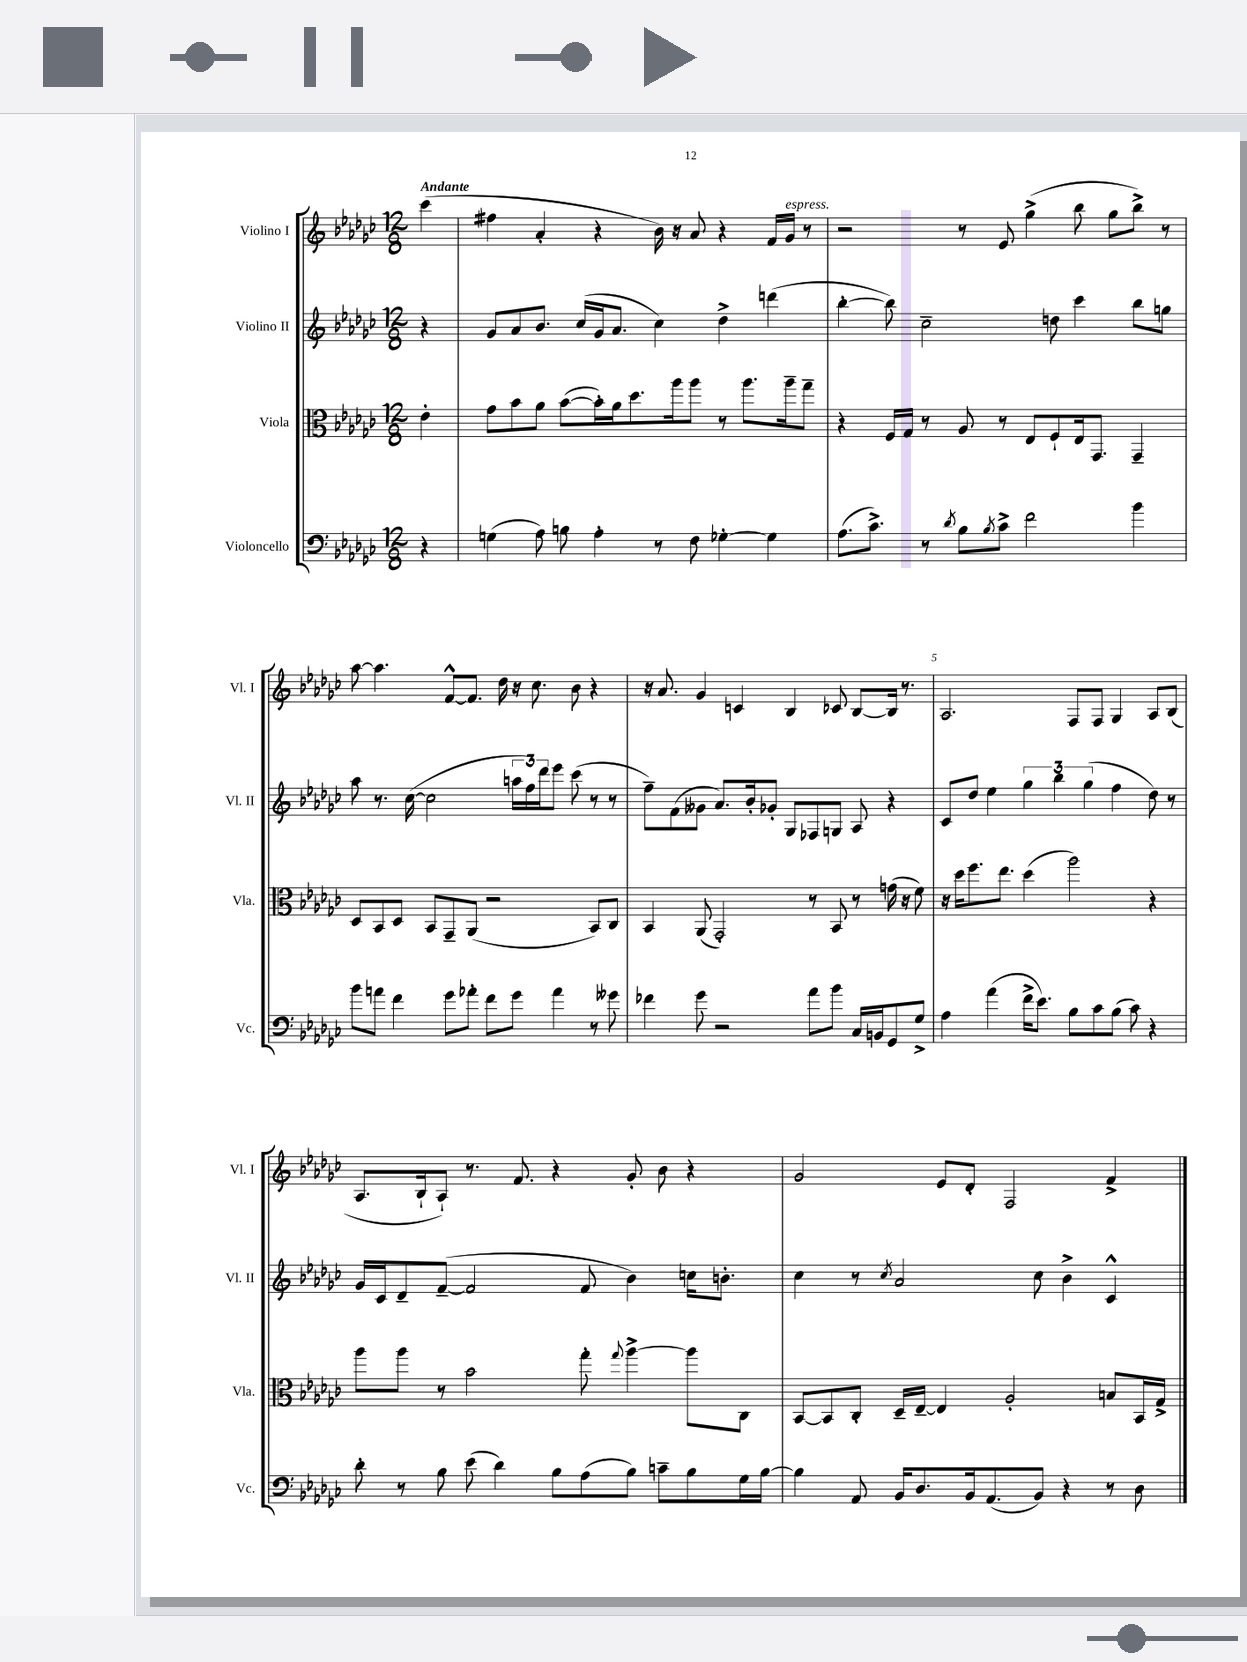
<<
\new StaffGroup <<
\new Staff = "s0" \with { instrumentName = "Violino I" shortInstrumentName = "Vl. I" } {
    \clef treble \key ges \major \numericTimeSignature \time 12/8 \partial 4 \tempo "Andante"
    ces'''4( |
    fis''4 aes'4-. r4 bes'16) r16 aes'8 r4 f'16 ges'16^\markup { \italic "espress." } r8 |
    r2 r8 ees'8 ges''4->( bes''8 ges''8 bes''8->) r8 |
    aes''8~ aes''4. f'8~-^ f'8. des''16 r16 ces''8. bes'8 r4 |
    r16 aes'8. ges'4 c'4 bes4 ces'8 bes8~ bes16 r8. |
    aes2. f8 f8 ges4 aes8 bes8( |
    aes8. bes16-! aes8-!) r8. f'8. r4 ges'8-. bes'8 r4 |
    ges'2 ees'8 des'8-. f2 f'4-> \bar "|." |
}
\new Staff = "s1" \with { instrumentName = "Violino II" shortInstrumentName = "Vl. II" } {
    \clef treble \key ges \major \numericTimeSignature \time 12/8 \partial 4
    r4 |
    ges'8 aes'8 bes'8. ces''16( ges'16 aes'8. ces''4) des''4-> d'''4( |
    bes''4~-. bes''8) ces''2-- d''8 ces'''4 bes''8 g''8 |
    aes''8 r8. ces''16~( ces''2 \tuplet 3/2 { a''16 f''16) des'''16 } ees'''8 ces'''8( r8 r8 |
    f''8--) f'8( geses'8 aes'8.) bes'16-. ges'8-. ges8 fes8 g8 aes8 r4 |
    ces'8 des''8 ees''4 \tuplet 3/2 { ges''4 bes''4 ges''4( } f''4 des''8) r8 |
    ges'16 ces'16 des'8-- f'8~--( f'2 f'8 bes'4) c''16 b'8.-. |
    ces''4 r8 \acciaccatura { ces''8 } aes'2 ces''8 bes'4-> ces'4-^ \bar "|." |
}
\new Staff = "s2" \with { instrumentName = "Viola" shortInstrumentName = "Vla." } {
    \clef alto \key ges \major \numericTimeSignature \time 12/8 \partial 4
    ees'4-. |
    ges'8 bes'8 aes'8 bes'8~( bes'16-.) aes'16 des''8. aes''16 aes''8 r8 aes''8. aes''16-- ges''8-- |
    r4 f16 ges16 r8 aes8 r8 ees8 f8-! ees16 ges,8. ges,4-- |
    des8 bes,8 des8 bes,8 ges,8-- aes,8( r2 bes,8) ces8 |
    bes,4 aes,8( ges,2-.) r8 bes,8 r8 g'16( r16 f'8) |
    r16 des''16 f''8. ees''8. des''4( aes''2) r4 |
    aes''8 aes''8 r8 bes'2 ges''8-. \appoggiatura { ges''8 } aes''4~-> aes''8 ces8 |
    bes,8~ bes,8 ces8-. des16-- ees16~-- ees4 aes2-. b8 bes,16 ges16-> \bar "|." |
}
\new Staff = "s3" \with { instrumentName = "Violoncello" shortInstrumentName = "Vc." } {
    \clef bass \key ges \major \numericTimeSignature \time 12/8 \partial 4
    r4 |
    g4( aes8) b8 aes4-. r8 f8 ges4~-. ges4 |
    aes8.( ces'8.->) r8 \acciaccatura { des'8 } bes8 \acciaccatura { bes8 } ces'8-> f'2 bes'4 |
    bes'8 a'8 f'4 ges'8 aes'8-. f'8 ges'8 aes'4 r8 geses'8 |
    fes'4 ges'8 r2 aes'8 bes'8 ces16 b,16 ges,8 ges8-> |
    aes4 aes'4( f'16-> ees'8.) bes8 ces'8 bes8( ces'8) r4 |
    des'8-. r8 bes8 ees'8( des'4) bes8 aes8( bes8) c'8-- bes8 ges16 bes16~ |
    bes4 aes,8 bes,16 des8. bes,16 aes,8.( bes,8) r4 r8 des8 \bar "|." |
}
>>
>>
\layout { \context { \Score \override BarNumber.break-visibility = ##(#f #t #t) barNumberVisibility = #(every-nth-bar-number-visible 5) } }
